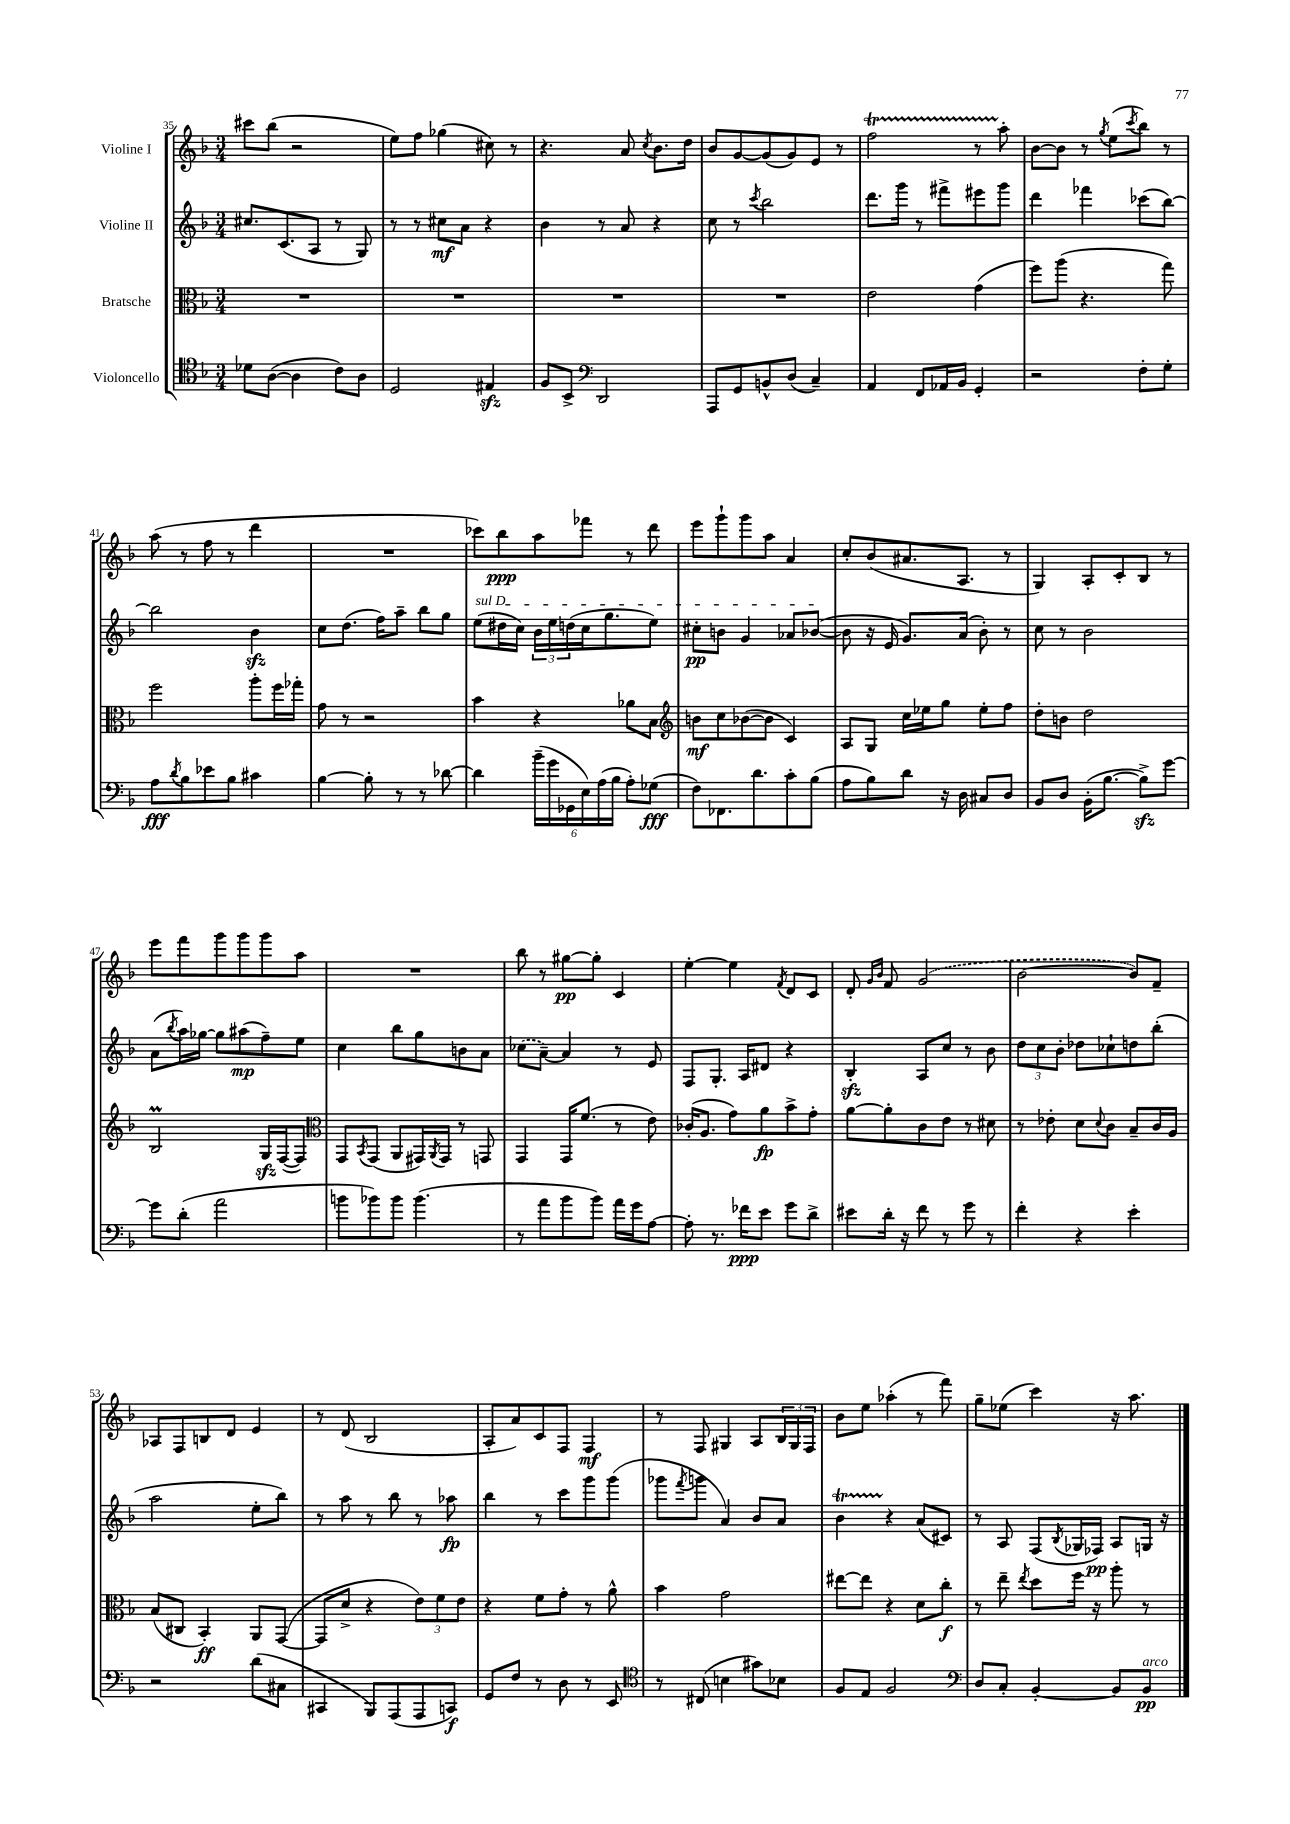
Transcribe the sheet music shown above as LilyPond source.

<<
\new StaffGroup <<
\new Staff = "s0" \with { instrumentName = "Violine I" } {
    \clef treble \key f \major \numericTimeSignature \time 3/4
    cis'''8 bes''8( r2 |
    e''8) f''8 ges''4( cis''8) r8 |
    r4. a'8 \acciaccatura { c''8 } bes'8. d''16 |
    bes'8 g'8~ g'8( g'8) e'8 r8 |
    f''2\startTrillSpan r8 a''8-.\stopTrillSpan |
    bes'8~ bes'8 r8 \acciaccatura { g''8 } e''8( \acciaccatura { c'''8 } bes''8) r8 |
    a''8( r8 f''8 r8 d'''4 |
    R2. |
    ces'''8) bes''8\ppp a''8 fes'''8 r8 d'''8 |
    e'''8 g'''8-! g'''8 a''8 a'4 |
    c''8-. bes'8( ais'8. a8. r8 |
    g4) a8-. c'8-. bes8 r8 |
    e'''8 f'''8 g'''8 g'''8 g'''8 a''8 |
    R2. |
    bes''8 r8 gis''8~\pp gis''8-. c'4 |
    e''4~-. e''4 \acciaccatura { f'8 } d'8 c'8 |
    d'8-. \grace { g'16 bes'16 } f'8 \once \slurDashed g'2( |
    bes'2~ bes'8) f'8-- |
    aes8 f8 b8 d'8 e'4 |
    r8 d'8( bes2 |
    a8-. a'8) c'8 f8 f4\mf |
    r8 f8 gis4 a8 \tuplet 3/2 { bes16 gis16 f16 } |
    bes'8 e''8 aes''4-.( r8 f'''8) |
    g''8-- ees''8( c'''4) r16 a''8. \bar "|." |
}
\new Staff = "s1" \with { instrumentName = "Violine II" } {
    \clef treble \key f \major \numericTimeSignature \time 3/4
    cis''8. c'8.( a8 r8 g8) |
    r8 r8 cis''8\mf a'8 r4 |
    bes'4 r8 a'8 r4 |
    c''8 r8 \acciaccatura { c'''8 } bes''2 |
    d'''8. g'''16 r8 fis'''8-> eis'''8 g'''8 |
    d'''4 fes'''4 ces'''8( bes''8~) |
    bes''2 bes'4\sfz |
    c''8 d''8.( f''16) a''8-- bes''8 g''8 |
    \once \override TextSpanner.bound-details.left.text = \markup { \italic "sul D" } e''8\startTextSpan( dis''16 c''16) \tuplet 3/2 { bes'16 e''16 d''16( } c''16 g''8. e''8) |
    cis''8-.\pp b'8 g'4 aes'8 bes'8~\stopTextSpan( |
    bes'8 r16 e'16 g'8.) a'16( bes'8-.) r8 |
    c''8 r8 bes'2 |
    a'8( \acciaccatura { bes''8 } a''16) ges''16~ ges''8 ais''8\mp( f''8--) e''8 |
    c''4 bes''8 g''8 b'8 a'8 |
    \once \slurDashed ces''8( a'8~--) a'4 r8 e'8 |
    f8 g8.-. a16 dis'8 r4 |
    bes4-.\sfz a8 c''8 r8 bes'8 |
    \tuplet 3/2 { d''8 c''8 bes'8-. } des''8 ces''8-! d''8 bes''8-.( |
    a''2 e''8-. bes''8) |
    r8 a''8 r8 bes''8 r8 aes''8\fp |
    bes''4 r8 c'''8 g'''8 g'''8( |
    ges'''8 \acciaccatura { f'''8 } g'''8 a'4) bes'8 a'8 |
    bes'4\startTrillSpan r4\stopTrillSpan a'8( cis'8) |
    r8 a8 f8( \acciaccatura { bes8 } ges16 fes16\pp) a8 g16 r16 \bar "|." |
}
\new Staff = "s2" \with { instrumentName = "Bratsche" } {
    \clef alto \key f \major \numericTimeSignature \time 3/4
    R2. |
    R2. |
    R2. |
    R2. |
    e'2 g'4( |
    f''8) a''8( r4. g''8) |
    f''2 a''8-. f''16 ges''16-. |
    g'8 r8 r2 |
    bes'4 r4 aes'8 bes8 |
    \clef treble b'8\mf c''8 bes'8~( bes'8 c'4) |
    a8 g8 c''16 ees''16 g''8 ees''8-. f''8 |
    d''8-. b'8 d''2 |
    bes2\prall g16\sfz f16~( f8) |
    \clef alto g,8 \acciaccatura { bes,8 } g,8( a,8 gis,16) \acciaccatura { a,8 } gis,16 r8 g,8 |
    g,4 g,16 f'8.( r8 e'8) |
    ces'16-.( a8. g'8) a'8\fp bes'8-> g'8-. |
    a'8~ a'8-. c'8 e'8 r8 dis'8 |
    r8 ees'8-. d'8 \appoggiatura { d'8 } c'8 bes8-- c'16 a16 |
    bes8( cis8 bes,4-.\ff) a,8 g,8~( |
    g,8 d'8-> r4 \tuplet 3/2 { e'8) f'8 e'8 } |
    r4 f'8 g'8-. r8 a'8-^ |
    bes'4 g'2 |
    eis''8~ eis''8 r4 d'8 c''8-.\f |
    r8 e''8-- \acciaccatura { e''8 } d''8 f''16 r16 a''8-. r8 \bar "|." |
}
\new Staff = "s3" \with { instrumentName = "Violoncello" } {
    \clef tenor \key f \major \numericTimeSignature \time 3/4
    des'8 a8~( a4 c'8) a8 |
    d2 eis4\sfz |
    f8 bes,8-> \clef bass d,2 |
    a,,8 g,8 b,8-^ d8( c4--) |
    a,4 f,8 aes,16 bes,16 g,4-. |
    r2 f8-. g8-. |
    a8\fff \acciaccatura { d'8 } bes8 ees'8 bes8 cis'4 |
    bes4~ bes8-. r8 r8 des'8~ |
    des'4 \tuplet 6/4 { bes'16--( g'16 ges,16 e16) a16( bes16 } a8-.) ges8\fff( |
    f8) fes,8. d'8. c'8-. bes8( |
    a8 bes8) d'8 r16 d16 cis8 d8 |
    bes,8 d8 bes,16-.( bes8.~ bes8->\sfz) g'8~ |
    g'8 d'8-.( a'2 |
    b'8 bes'8) bes'8 bes'4.( |
    r8 a'8 bes'8 bes'8) a'16 g'16 a8~ |
    a8-. r8. fes'16\ppp e'8 g'8 d'8-> |
    eis'8 d'16-. r16 f'8 r8 g'8 r8 |
    f'4-. r4 e'4-. |
    r2 d'8( cis8 |
    cis,4 bes,,8) a,,8( a,,8 c,8\f) |
    g,8 f8 r8 d8 r8 e,8 |
    \clef tenor r8 cis8( b4 gis'8) bes8 |
    f8 e8 f2 |
    \clef bass d8 c8-. bes,4~-. bes,8 bes,8\pp^\markup { \italic "arco" } \bar "|." |
}
>>
>>
\layout { \context { \Score currentBarNumber = #35 } }
